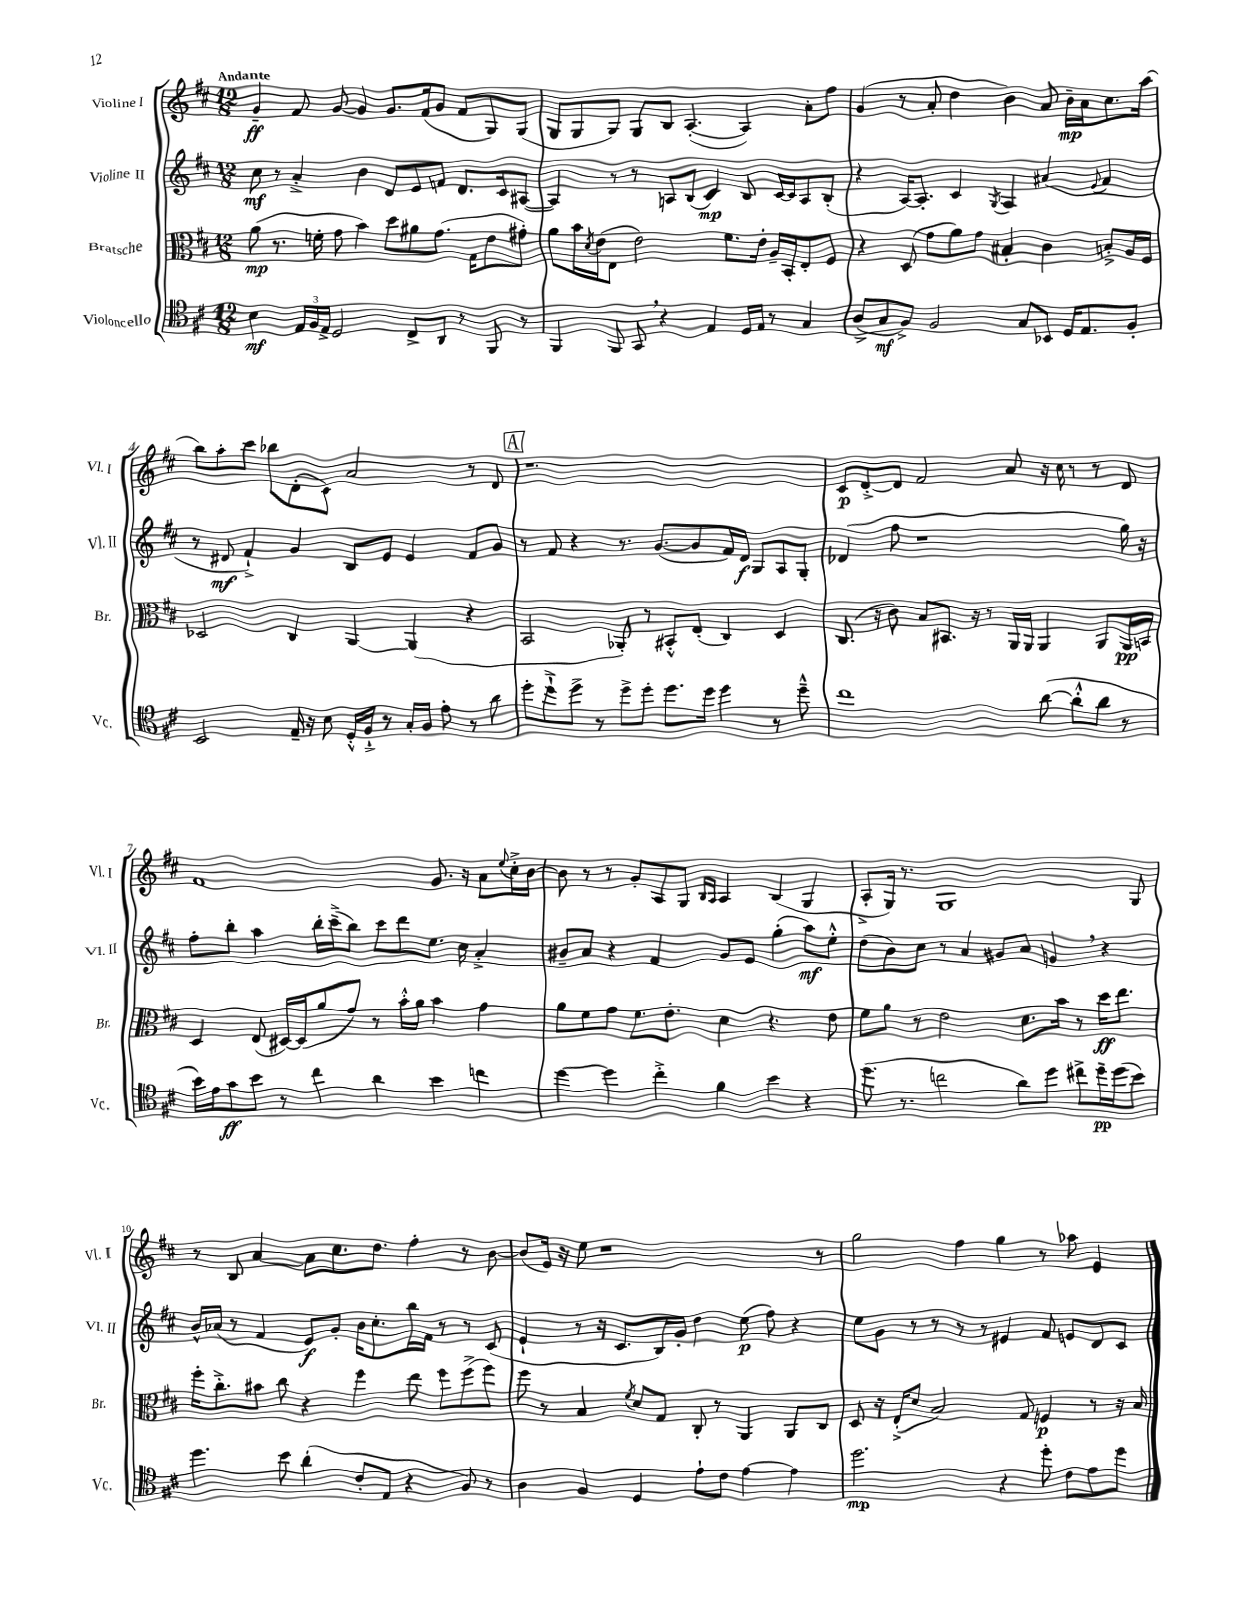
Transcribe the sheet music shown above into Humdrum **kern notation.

**kern	**kern	**kern	**kern
*staff4	*staff3	*staff2	*staff1
*clefC4	*clefC3	*clefG2	*clefG2
*k[f#c#]	*k[f#c#]	*k[f#c#]	*k[f#c#]
*M12/8	*M12/8	*M12/8	*M12/8
4B\	(8a\	8cc#\	4g~/
.	8.r	8r	.
24E/LL	.	4a'^/	8f#/
24F#/	.	.	.
.	16f'\	.	.
24E^/JJ	.	.	.
2D/	8g\	.	[8g/
.	4b\)	4b\	4g/]
.	8dd\L	8d/L	8.g/L
8C#^/L	8a#\	8e/	.
.	.	.	(16f#/k
8AA/J	(8.g\J	8f/J	8g/J
8r	.	8.d/L	8f#/L
.	16G\LK	.	.
8FF#/	8e\	.	8G/)
.	.	16c#/k	.
8r	8g#'\J)	([8A#/J	(8G/J
=	=	=	=
4FF#/	8a\L	4A#/])	8G/L
.	16b\L	.	8G/
.	8qd/	.	.
.	(16e\J	.	.
8FF#/	8E\J	8r	8G/J)
8GG/	2e\)	8r	8G/L
4r	.	8A/L	8B/J
.	.	(8B/J	([4.A'/
4E/	.	4c#/)	.
.	8.f#\L	.	.
16D/LL	.	8B/	4A/])
16E/JJ	16e'\Jk	.	.
8r	16A~/LL	[16c#/LL	.
.	16BB'/J	16c#/]J	.
4G/	8E'/	8A/	8a'\L
.	8F#/J	(8B'/J	8ff#\J
=	=	=	=
(8A^/L	4r	4r	(4g/
8G/	.	.	.
8F#^/J)	(8D/	[16A/LK)	8r
.	.	8.A'/]J	.
2F#/	8g\L	.	8a'/
.	8a\)	4c#/	4dd\
.	8g\J	.	.
.	.	8qG/	.
.	4B#'/	4A/	4b\)
8G/L	.	.	.
8BB-/J	4c#\	(4a#/	8a/
16D/LK	.	.	16b~\LL
8.E/	.	.	16a\J
.	.	8qqe/	.
.	8B'^/L	4f#/	8.cc#\
8F#'/J	16A/L	.	.
.	16F#/JJ	.	(16aa\Jk
=	=	=	=
2BB/	2D-/	8r	8bb\L)
.	.	8d#/	8aa'\
.	.	4f#`^/)	8ccc#\J
.	.	.	8bb-\L
16E~/	4C#/	4g/	(8d'\
16r	.	.	.
8B\	.	.	8c#\J)
16D'^^/LL	[4AA/	8B/L	2a/
16F#`^/JJ	.	.	.
8r	.	8e/J	.
16G'/LL	(4AA/]	4e/	.
16F#/JJ	.	.	.
8e'\	.	.	.
8r	4r	8f#/L	8r
8a\	.	8g/J	8d/
=	=	=	=
8dd'\L	2BB/	8r	1.r
8dd`^\	.	8f#/	.
8dd^\J	.	4r	.
8r	.	.	.
8dd^\L	8AA-'/)	8.r	.
8dd'\J	8r	.	.
.	.	([8.g/L	.
8.dd\L	8BB#'^^/L	.	.
.	(8E'/J	8g/]	.
16dd\Jk	.	.	.
4dd\	4C#/)	16f#/L)	.
.	.	16d/JJ	.
.	.	8G/L	.
8r	4D/	8A/	.
8dd~^^\	.	8G'/J	.
=	=	=	=
1cc#	(8.C#/	(4d-/	8c#/L
.	.	.	[8d'^/
.	16r	.	.
.	8c#\)	8ff#\	8d/]J
.	8B/L	1r	2f#/
.	8.BB#/J	.	.
.	16r	.	.
.	8r	.	.
.	16AA/LL	.	8a/
.	16AA/JJ	.	.
([8a\	4AA/	.	16r
.	.	.	16cc#\
8a'^^\]L	.	.	8r
8a\J	8AA/L	.	8r
8r	16AA/L	16gg\)	8d/
.	16BB/JJ	16r	.
=	=	=	=
16b\LL)	4D/	8ff#'\L	1f#
16e\J	.	.	.
8g\	.	8bb'\J	.
8b\J	(8E/	4aa\	.
8r	[16D#/LL)	.	.
.	(16D#/]J	.	.
4cc#\	8a/	16bb'\LL	.
.	.	(16ccc#~^\J	.
.	8g/J)	8bb\J)	.
4a\	8r	8ccc#\L	.
.	16b'^^\LL	8ddd\	.
.	16a\JJ	.	.
4b\	4b\	8.ee\J	8.g/
.	.	16cc#\	16r
4cc\	4g\	4a'^/	8a\L
.	.	.	8qqee/
.	.	.	16cc#'^\L
.	.	.	[16b\JJ
=	=	=	=
[4dd\	8a\L	8b#~/L	8b\]
.	8f#\	8a/J	8r
4dd\]	8g\J	4r	8r
.	8.f#\L	.	8g'/L
4cc#'^\	.	4f#/	8A/
.	8.e'\J	.	.
.	.	.	8G/J
.	.	.	16qqB/LL
.	.	.	16qqA/JJ
4f#\	4d\	8g/L	4A/
.	.	8e/J	.
4b\	4.r	(4gg'\	(4B/
4r	.	8aa\L)	4G/
.	8e\	8ee'^^\J	.
=	=	=	=
(8.dd\	8f#\L	(8dd\L	8A'^/L
.	8a\J	8b\)	16G/Jk)
8.r	.	.	8.r
.	8r	8cc#\J	.
2cc\	2e\	8r	1G
.	.	4a/	.
.	.	8g#/L	.
8a\L)	8.d\L	8a/J	.
8dd\J	.	4g/	.
.	16b\Jk	.	.
8cc#^\L	8r	.	.
16dd~\L	16dd\LK	4r	.
(16dd\J	8.ee\J	.	.
8b\J)	.	.	8G/
=	=	=	=
4.dd\	16ff#'\LK	16b^^/LL	8r
.	8.cc#'^\	(16a-/JJ	.
.	.	8r	8B/
.	8b#\J	4f#/	[4a/
8b\	8cc#\	.	.
(4a'\	4r	8e/L)	8a\]L
.	.	8g'/J	8.cc#\
8c#'/L	4ff#\	16b\LK	.
.	.	8.cc#'\	8.dd\J
8E/J	.	.	.
4r	8ee\	16bb\L	4ff#'\
.	.	16f#\JJ	.
.	8ff#\L	8r	.
8F#/)	(8ff#^\	8r	8r
8r	8ff#\J)	(8c#/	[8b\
=	=	=	=
4A\	8ff#\	4e`/	(8b/]L
.	8r	.	16e/Jk)
.	.	.	16r
4F#/	4B/	8r	8ee\
.	.	16r	1r
.	.	8.c#/L	.
.	8qf#/	.	.
4D/	8d/L	.	.
.	8G/J	16B/L)	.
.	.	16g'/JJ	.
8e`\L	8C#'/	4dd\	.
8c#\J	8r	.	.
[4e\	4AA/	(8ee\	.
.	.	8ff#\)	.
4e\]	8AA/L	4r	.
.	8C#/J	.	8r
=	=	=	=
2.dd\	8D/	8ee\L	2gg\
.	16r	8g\J	.
.	(16E'^/LK	.	.
.	8d/J	8r	.
.	2B/)	8r	.
.	.	8r	4ff#\
.	.	8r	.
4r	.	4e#/	4gg\
.	8G/	.	.
8dd'\	4F/	8f#/	8r
8c#\L	.	8e/L	8aa-\
8e\	8r	8d/	4e/
8dd\J	16r	8c#/J	.
.	16B/	.	.
==	==	==	==
*-	*-	*-	*-
